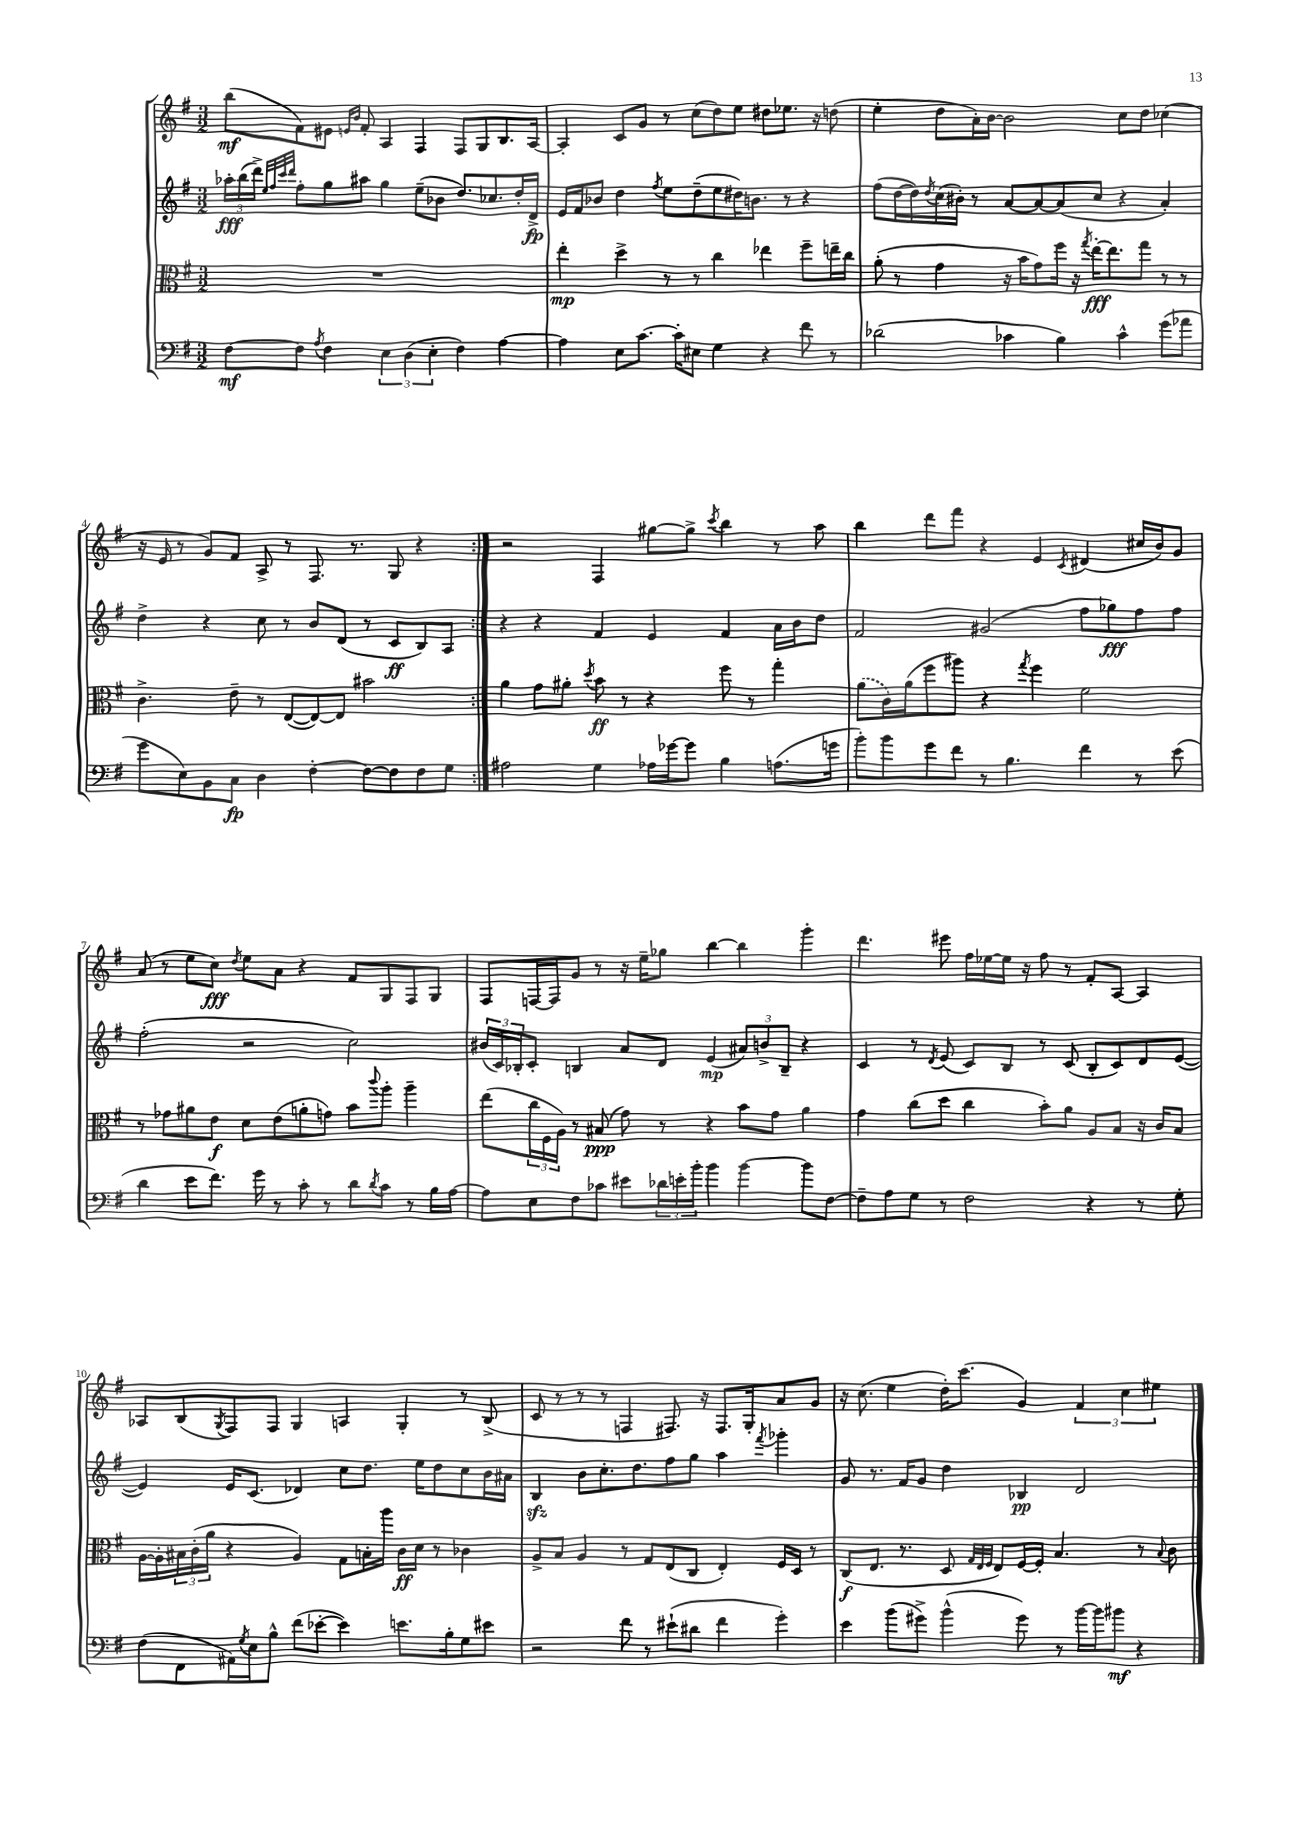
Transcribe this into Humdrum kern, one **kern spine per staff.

**kern	**kern	**kern	**kern
*staff4	*staff3	*staff2	*staff1
*clefF4	*clefC3	*clefG2	*clefG2
*k[f#]	*k[f#]	*k[f#]	*k[f#]
*M3/2	*M3/2	*M3/2	*M3/2
[8F#	1.r	24aa-'	(8bb
.	.	(24bb	.
.	.	24ddd^)	.
.	.	32qqee	.
.	.	32qqff#	.
.	.	32qqccc	.
.	.	32qqddd	.
8F#]	.	8ff#'	8f#)
8qA	.	.	.
4F#	.	8gg	8e#
.	.	.	16qqe
.	.	.	16qqb
.	.	8aa#	8f#'
6E	.	4gg	4A
(6D	.	.	.
.	.	(8ee~	4F#
6E'	.	.	.
.	.	8b-	.
4F#)	.	8.dd)	8F#
.	.	.	8G
.	.	8.cc-	.
[4A	.	.	8.B
.	.	16dd'	.
.	.	16d^	[16A
=	=	=	=
4A]	4ee'	16e	4A']
.	.	16f#	.
.	.	8b-	.
8E	4dd^	4dd	8c
[8.c	.	.	8g
.	.	8qff#	.
.	8r	8ee	8r
16c']	.	.	.
8E#	8r	(8dd~	(8cc
4G	4cc	8ee	8dd)
.	.	16dd#)	8ee
.	.	8.b	.
4r	4ee-	.	8dd#
.	.	8r	8.ee-
8f#	8ff#~	4r	.
.	.	.	16r
8r	16ee~	.	(8dd
.	16cc	.	.
=	=	=	=
(2d-	(8a'	(8ff#	4ee'
.	8r	[16dd	.
.	.	16dd])	.
.	.	8qdd	.
.	4g	(16cc	8dd
.	.	16b#')	.
.	.	8r	16a')
.	.	.	[16b
4c-	16r	[8a	2b]
.	16b	.	.
.	8g)	8a_	.
4B)	16ff#	(8a]	.
.	16r	.	.
.	8qgg	.	.
.	[16ee'	8cc	.
.	8.ee]	.	.
4c-^^	.	4r	8cc
.	8gg	.	8dd
(8g	8r	4a')	(4cc-
8a-	8r	.	.
=	=	=	=
8g	4.c^	4dd^	16r
.	.	.	16e
8E)	.	.	8r
8BB	.	4r	8g)
8C	8e~	.	8f#
4D	8r	8cc	8A^
.	([8E	8r	8r
[4F#'	8E_)	8b	8.F#
.	8E]	(8d	.
.	.	.	8.r
8F#_	2b#	8r	.
8F#]	.	8c	8G
8F#	.	8B)	4r
8G	.	8A	.
=:|!	=:|!	=:|!	=:|!
2A#	4a	4r	2r
.	8g	4r	.
.	8a#'	.	.
.	8qdd	.	.
4G	8b	4f#	4F#
.	8r	.	.
16A-	4r	4e	[8gg#
[16g-	.	.	.
8g-]	.	.	8gg#^]
.	.	.	8qccc
4B	8ff#	4f#	4bb
.	8r	.	.
(8.A	4gg'	16a	8r
.	.	16b	.
.	.	8dd	8aa
16g	.	.	.
=	=	=	=
8b')	(8a	2f#	4bb
8b	16c)	.	.
.	(16a	.	.
8g	8ff#	.	8ddd
8f#	8aa#)	.	8fff#
8r	4r	(2g#	4r
4.B	.	.	.
.	8qgg	.	.
.	4ff#	.	4e
.	.	.	8qc
4f#	2f#	8ff#	(4d#
.	.	8gg-)	.
8r	.	8ff#	16cc#
.	.	.	16b)
(8e	.	8ff#	8g
=	=	=	=
4d	8r	(2ff#'	(8a
.	8g-	.	8r
8e	8a#	.	8ee
8.f#)	8e	.	8cc)
.	.	.	8qdd
.	8d	2r	8ee
16g	.	.	.
8r	(8e	.	8a
8c'	8a'	.	4r
8r	8g)	.	.
8d	8b	2cc)	8f#
8qd	8qqccc	.	.
8c	8aa'	.	8G
8r	4aa~	.	8F#
16B	.	.	8G
[16A	.	.	.
=	=	=	=
8A]	(8ee	(24b#	8F#
.	.	24c)	.
.	.	24B-'	.
8E	24cc	8c'	[16F
.	24F#	.	.
.	.	.	16F]
.	24A)	.	.
8F#	8r	4B	8g
8c-	(8B#	.	8r
8e#	8g)	8a	16r
.	.	.	16ee~
24d-	8r	8d	8gg-
24e'	.	.	.
24b'	.	.	.
4b	4r	(4e	[4bb
[4b	8b	12a#)	4bb]
.	.	12b^	.
.	8g	.	.
.	.	12B~	.
8b]	4a	4r	4ggg'
[8F#	.	.	.
=	=	=	=
8F#~]	4g	4c	4.ddd
8A	.	.	.
8G	(8cc	8r	.
.	.	8qd	.
8r	8dd	(8e	8eee#
2F#	4cc	8c)	16ff#
.	.	.	[16ee-
.	.	8B	16ee-]
.	.	.	16r
.	8b')	8r	8ff#
.	8a	(8c	8r
4r	8A	8B'	8f#'
.	8B	8c)	[8A
8r	16r	8d	4A]
.	16c	.	.
8G'	8B	([8e	.
=	=	=	=
(8F#	[16A	4e])	8A-
.	16A']	.	.
8FF#	24B#	.	(8B
.	(24c'	.	.
.	24a	.	.
.	.	.	8qG
16AA#)	4r	16e	8F#)
8qG	.	.	.
16E	.	(8.c	.
8B^^	.	.	8F#
(8f#	4A)	4d-)	4G
[8e-'	.	.	.
4e-])	8G	8cc	4A
.	16B'	8.dd	.
.	16aa	.	.
8.e	16c	.	4G'
.	16d	16ee	.
.	8r	8dd	.
16B'	.	.	.
8G	4c-	8cc	8r
8e#	.	16b	(8B^
.	.	16a#	.
=	=	=	=
2r	8A^	4B	8c
.	8B	.	8r
.	4A	8b	8r
.	.	8.cc'	8r
8f#	8r	.	4F
.	.	8.dd	.
8r	8G	.	.
(8e#`	(8E	8ff#	8.F#)
8d#	8C	8gg	.
.	.	.	16r
4f#	4E')	4aa	8.F#
.	.	.	16G'
.	.	8qfff#	.
4g')	16F#	4ggg-'	8a
.	16D	.	.
.	8r	.	8g
=	=	=	=
4e	(8C	8g	16r
.	.	.	(8.cc
.	8.E	8.r	.
(8b	.	.	4ee
.	8.r	16f#	.
8g#^)	.	8g	.
(4b^^	8D	4dd	16dd')
.	.	.	(8.ccc
.	32qqG	.	.
.	32qqE	.	.
.	32qqF#	.	.
.	8E)	.	.
8g#)	[16F#	4B-	4g)
.	16F#']	.	.
8r	4.B	.	.
[16b	.	2d	6f#
16b]	.	.	.
8b#	.	.	.
.	.	.	6cc
4r	8r	.	.
.	.	.	6ee#
.	8qqB	.	.
.	8c	.	.
==	==	==	==
*-	*-	*-	*-
